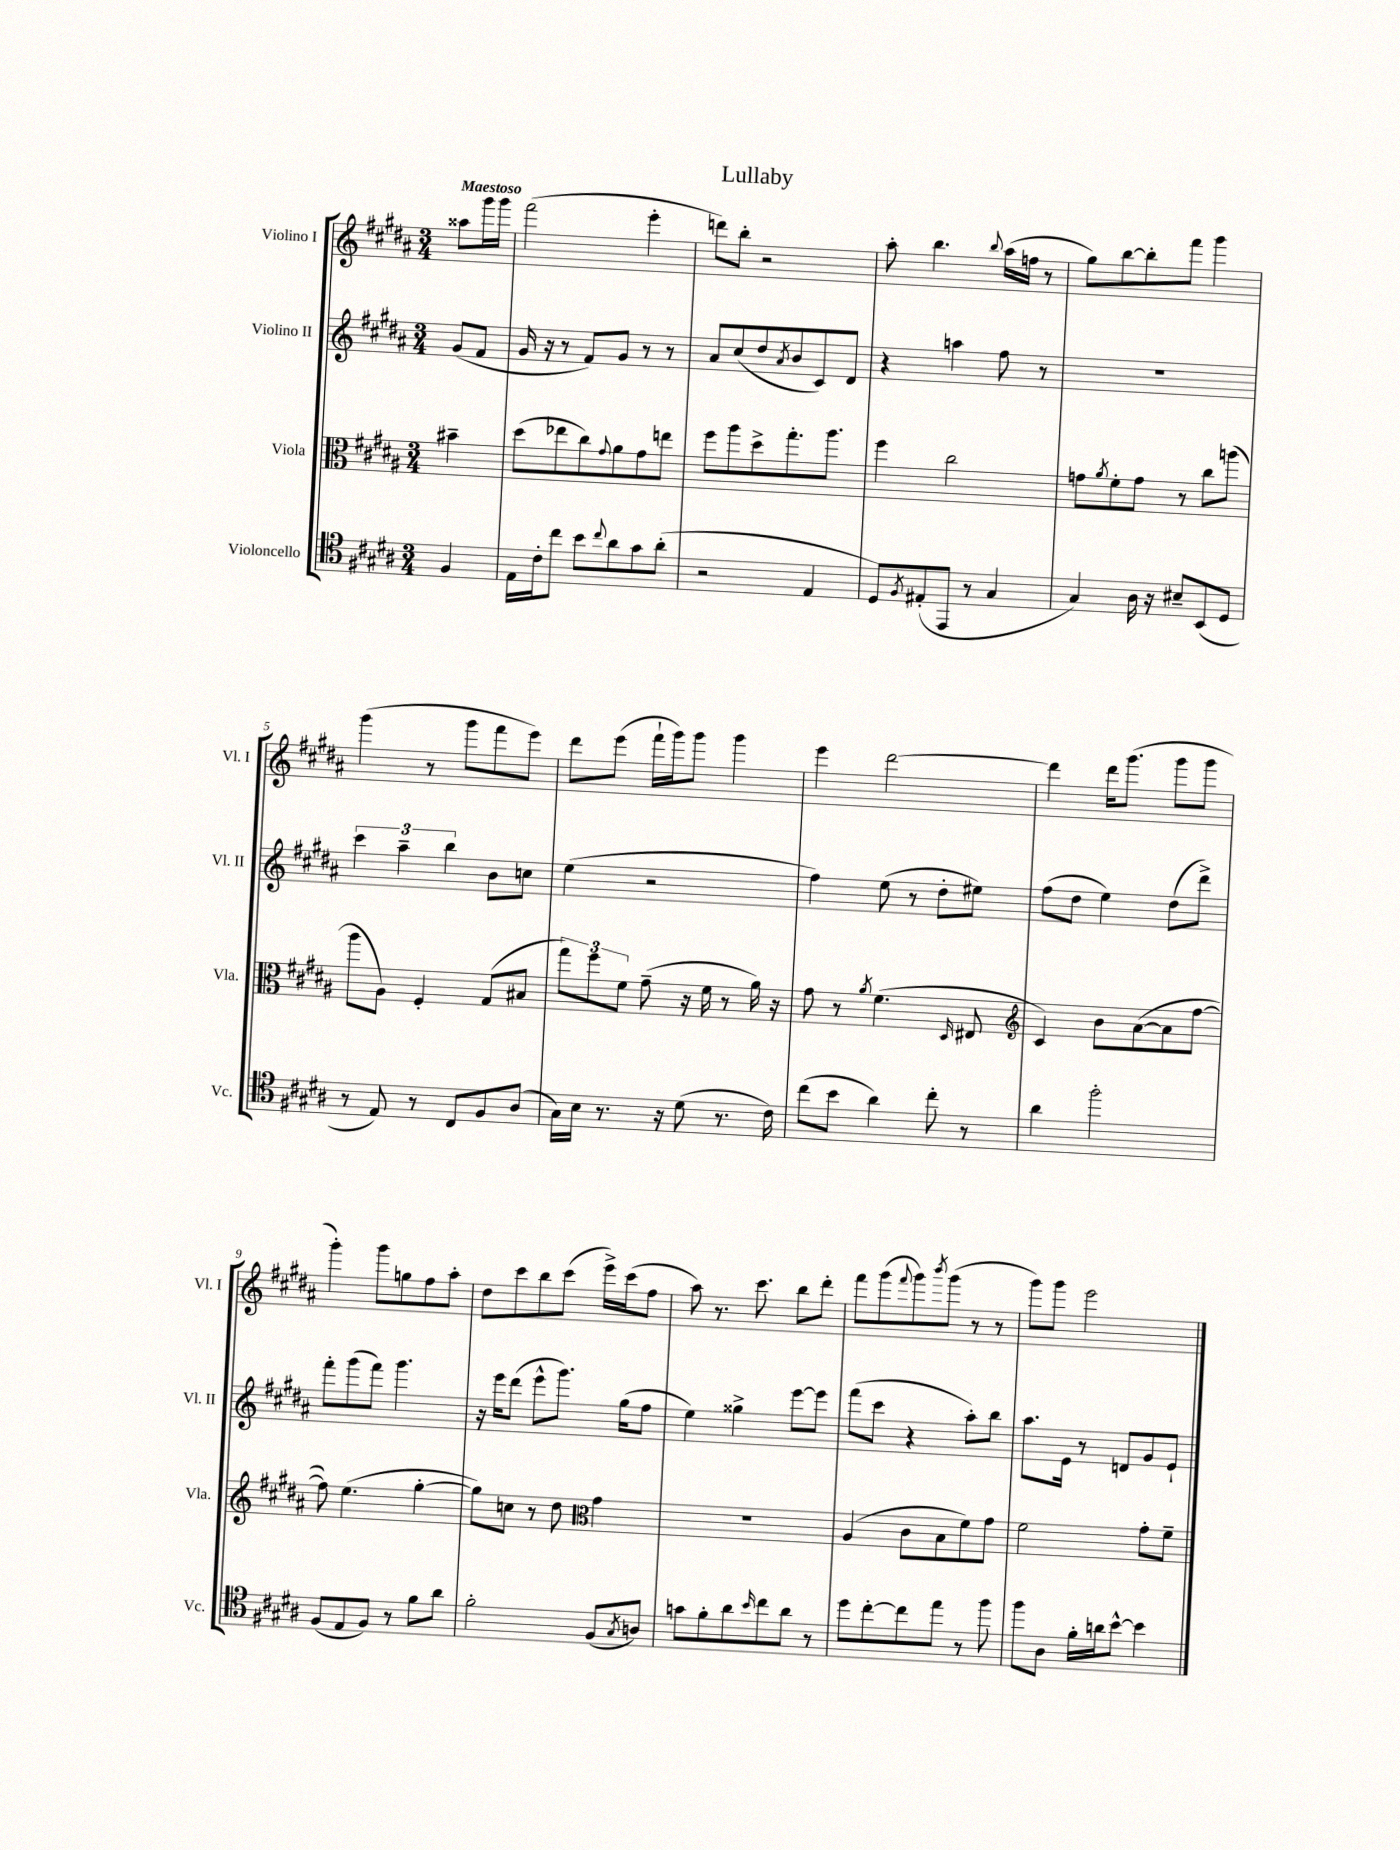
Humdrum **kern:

**kern	**kern	**kern	**kern
*part4	*part3	*part2	*part1
*staff4	*staff3	*staff2	*staff1
*I"Violoncello	*I"Viola	*I"Violino II	*I"Violino I
*I'Vc.	*I'Vla.	*I'Vl. II	*I'Vl. I
*clefC4	*clefC3	*clefG2	*clefG2
*k[f#c#g#d#a#]	*k[f#c#g#d#a#]	*k[f#c#g#d#a#]	*k[f#c#g#d#a#]
*M3/4	*M3/4	*M3/4	*M3/4
=	=	=	=
!	!	!	!LO:TX:a:B:t=Maestoso
4F#/	4b#X~\	(8g#/L	8aa##X\L
.	.	8f#/J	16ggg#\L
.	.	.	16ggg#\JJ
=1	=1	=1	=1
16E\LL	(8dd#\L	16g#/	(2fff#\
16c#'\J	.	16r	.
8cc#\J	8ee-X\	8r	.
8b\L	8cc#\)	8f#/L)	.
8qqcc#/	8qqg#/	.	.
8a#\	8a#\	8g#/J	.
8g#\	8g#\	8r	4eee'\
(8a#'\J	8een\J	8r	.
=2	=2	=2	=2
2r	8ff#\L	8a#/L	8dddn\L)
.	8aa#\	(8cc#/	8bb'\J
.	8dd#^\	8dd#/	2r
.	.	8qa#/	.
.	8.gg#'\	8b/	.
4E/	.	8c#/)	.
.	8.aa#\J	.	.
.	.	8d#/J	.
=3	=3	=3	=3
8D#/L)	4ff#\	4r	8aa#'\
8qF#/	.	.	.
(8E#X'/	.	.	4.bb\
8EE/J	2cc#\	4aan\	.
8r	.	.	.
.	.	.	8qqbb/
4G#/	.	8ff#\	(16aa#\LL
.	.	.	16ffn\JJ
.	.	8r	8r
=4	=4	=4	=4
4G#/)	8gn\L	2.r	8gg#\L)
.	8qa#/	.	.
.	8f#'\	.	[8bb\
16A#\	8g\J	.	8bb'\]
16r	.	.	.
8B#X~/L	8r	.	8fff#\J
(8BB/	8cc#\L	.	4ggg#\
8D#/J	(8aan\J	.	.
!!LO:LB:g=z
=5	=5	=5	=5
8r	8aa#\L	6ccc#\	(4ggg#\
8E/)	8A#\J)	.	.
.	.	6aa#~\	.
8r	4F#'/	.	8r
.	.	6bb\	.
8C#/L	.	.	8ggg#\L
8F#/	(8G#/L	8b\L	8fff#\
(8A#/J	8B#X/J	8ccn\J	8eee\J)
=6	=6	=6	=6
16G#\LL)	12gg#\L)	(4ee\	8ddd#\L
16B\JJ	.	.	.
.	12ff#\	.	.
8.r	.	.	(8eee\J
.	12f#\J	.	.
.	(8g#~\	2r	16fff#`\LL
16r	.	.	16ggg#\J)
(8d#\	16r	.	8ggg#\J
.	16f#\	.	.
8.r	8r	.	4ggg#\
.	16a#\)	.	.
16c#\)	16r	.	.
=7	=7	=7	=7
(8cc#\L	8g#\	4ff#\)	4eee\
8b\J	8r	.	.
.	8qa#/	.	.
4a#\)	(4.f#\	(8ee\	[2ddd#\
.	.	8r	.
8cc#'\	.	8dd#'\L	.
.	16qqD#/	.	.
8r	8E#X/	8ee#X\J)	.
=8	=8	=8	=8
*	*clefG2	*	*
4a#\	4c#/)	(8ff#\L	4ddd#\]
.	.	8dd#\J	.
2ff#'\	8b\L	4ee\)	16ddd#\KL
.	.	.	(8.ggg#\J
.	([8a#\	.	.
.	8a#\]	(8dd#\L	8ggg#\L
.	[8ff#\J	8ddd#^\J)	8ggg#\J
!!LO:LB:g=z
=9	=9	=9	=9
(8F#/L	8ff#\])	8fff#'\L	4ggg#'\)
8E/	(4.ee\	(8ggg#\	.
8F#/J)	.	8fff#\J)	8ggg#\L
8r	.	4.ggg#\	8ggn\
8f#\L	[4gg#'\	.	8ff#\
8a#\J	.	.	8aa#'\J
=10	=10	=10	=10
2f#'\	8gg#\L])	16r	8dd#\L
.	.	16eee\KL	.
.	8ccn\J	(8ddd#\J	8ccc#\
.	8r	8eee^^\L	8bb\
.	8dd#\	8.ggg#\J)	(8ccc#\J
*	*clefC3	*	*
(8F#/L	4g#\	.	16eee^\LL)
.	.	(16gg#\KL	(16ccc#\J
8qG#/	.	.	.
8An/J)	.	8ff#\J	8ff#\J
=11	=11	=11	=11
8gn\L	2.r	4ee\)	8aa#\)
8f#'\	.	.	8.r
8a#\	.	4gg##X^\	.
.	.	.	8.ccc#\
16qqb/	.	.	.
8cc#\	.	.	.
8a#\J	.	[8eee\L	8bb\L
8r	.	8eee\J]	8ddd#'\J
=12	=12	=12	=12
8dd#\L	(4A#/	(8fff#\L	8fff#\L
[8cc#'\	.	8ccc#\J	(8ggg#\
.	.	.	8qqfff#/
8cc#\]	8c#\L	4r	8ggg#\)
.	.	.	8qbbb/
8ee\J	8B\	.	(8ggg#\J
8r	8f#\)	8aa#'\L)	8r
8ff#\	8g#\J	8bb\J	8r
=13	=13	=13	=13
8ff#\L	2f#\	8.aa#\L	8ggg#\L)
8A#\J	.	.	8ggg#\J
.	.	16e\Jk	.
16f#'\LL	.	8r	2eee\
16an\J	.	.	.
[8b^^\J	.	8dn/L	.
4b\]	8g#'\L	8g#/	.
.	8f#~\J	8e`/J	.
==	==	==	==
*-	*-	*-	*-
